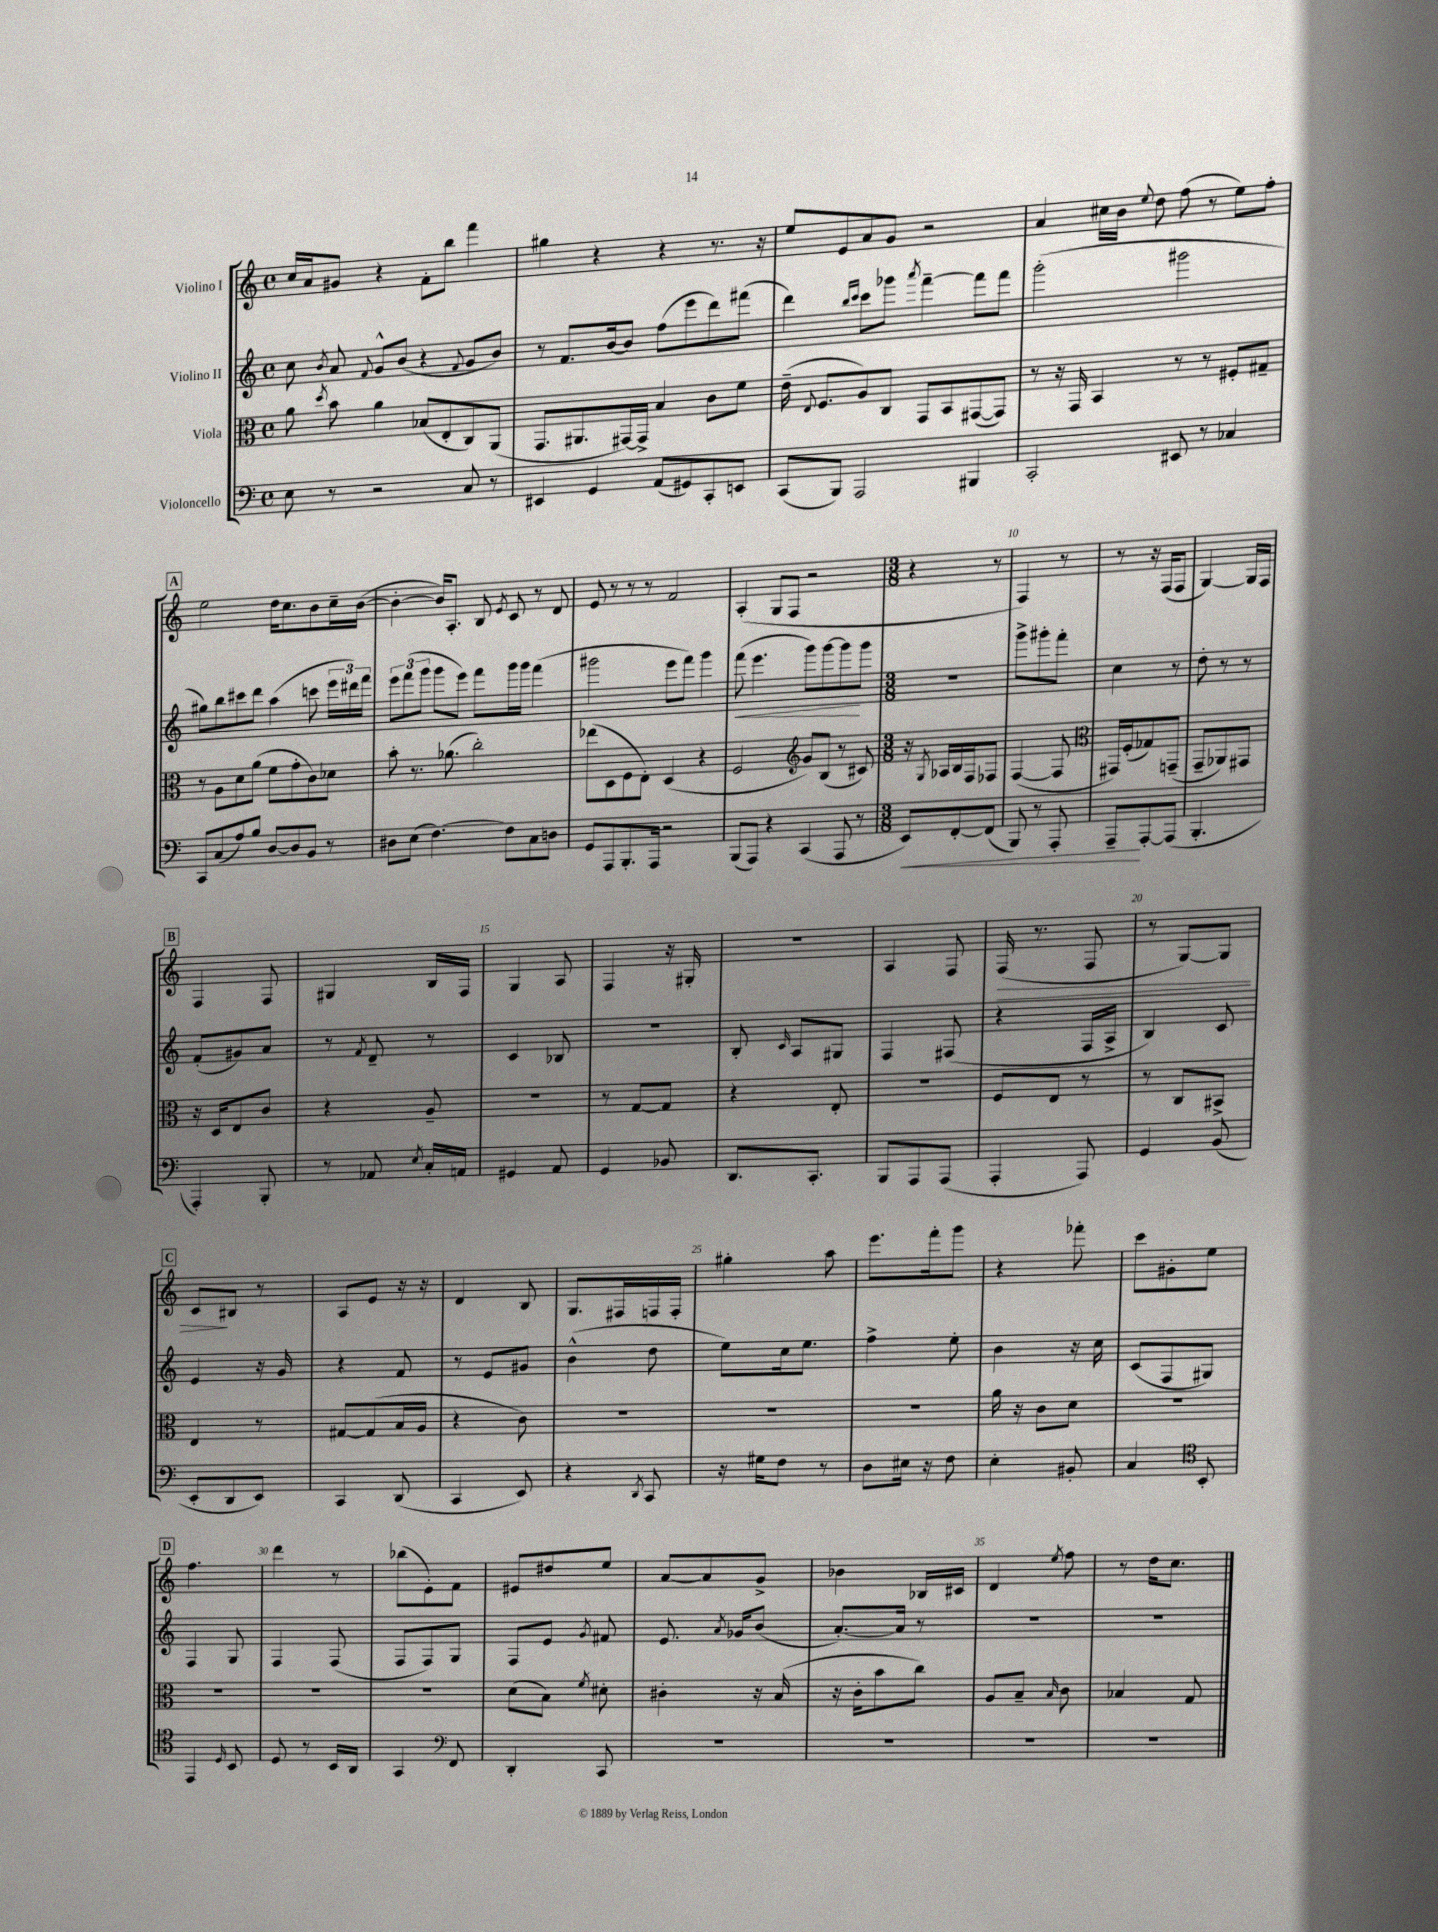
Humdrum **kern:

**kern	**kern	**kern	**kern
*staff4	*staff3	*staff2	*staff1
*clefF4	*clefC3	*clefG2	*clefG2
*k[]	*k[]	*k[]	*k[]
*M4/4	*M4/4	*M4/4	*M4/4
*met(c)	*met(c)	*met(c)	*met(c)
8E	8a	8cc	16cc
.	.	.	16a
.	8qdd	8qb	.
8r	8b	8a	8g#
.	.	8qqf	.
2r	4a	8g^^	4r
.	.	(8b	.
.	(8B-	4r	8f'
.	8E'	.	8bb
.	.	8qqf	.
8C	8C)	8g	4fff
8r	(8AA	8b)	.
=	=	=	=
4EE#	8.GG	8r	4gg#
.	.	8.f	.
.	8.AA#	.	.
4GG	.	.	4r
.	.	[16b	.
.	[16GG#)	8b]	.
.	16GG#^]	.	.
(8AA	4B	(8ff	4r
8GG#)	.	8eee	.
8CC'	8c	8ddd)	8.r
8EE	8f	(8fff#	.
.	.	.	16r
=	=	=	=
(8CC	(16e~	4ddd)	8ee
.	8qqE	.	.
.	8.F	.	.
8BBB)	.	.	8e
.	.	16qqbb	.
.	.	16qqccc	.
2AAA	8A)	8ccc	8a
.	8C	8ggg-	8g
.	.	8qaaa	.
.	8GG	[4fff~	2r
.	8BB	.	.
4BBB#	([8GG#	8fff]	.
.	8GG#])	8fff	.
=	=	=	=
2CC'	8r	(2ggg'	4a
.	16r	.	.
.	16GG	.	.
.	4BB	.	16cc#
.	.	.	16b
.	.	.	8qqee
.	.	.	8dd
8EE#	8r	2ggg#	(8ff
8r	8r	.	8r
4C-	8F#'	.	8ee)
.	8G#~	.	8ff'
=	=	=	=
8CC	8r	8gg#)	2ee
(8C	8A	8bb	.
8A)	8d	8ccc#	.
8B	(8a	8ddd	.
[8D	8f	(4aa	16dd
.	.	.	8.cc
8D]	8g'	.	.
8BB	8c)	8ccc	8b
8r	8d-	24eee	16cc~
.	.	24ddd#)	.
.	.	.	([16b
.	.	24fff	.
=	=	=	=
8D#	8b'	12eee	4b'_
.	.	(12fff	.
(8E	8.r	.	.
.	.	12ggg	.
[4.F)	.	8ggg	16b])
.	(8.a-	.	8.A'
.	.	8eee)	.
.	2cc')	8fff	8B
.	.	.	8qe
8F]	.	16ggg	8c
.	.	16ggg	.
8C	.	(4fff	8r
8D	.	.	8d
=	=	=	=
8GG	(8ee-	2ggg#	8e
8AAA	8D	.	8r
8.BBB'	8F	.	8r
.	8E')	.	8r
16AAA	.	.	.
2r	(4D	8eee	2f
.	.	8fff)	.
.	4r	4ggg#	.
=	=	=	=
(8BBB	2F	(8fff	(4A'
8AAA)	.	4.eee	.
4r	.	.	8G
.	.	.	8F
*	*clefG2	*	*
(4CC	8g)	8ggg)	2r
.	(8B	[8ggg	.
8AAA	8r	8ggg]	.
8r	8c#)	8ggg	.
=	=	=	=
*M3/8	*M3/8	*M3/8	*M3/8
8EE)	16r	4.r	4r
.	8qG	.	.
.	16A-	.	.
[8FF'	16B	.	.
.	16F	.	.
(8FF]	8F-	.	8r
=	=	=	=
8BBB)	([4F	8ggg^	4F)
8r	.	8ggg#'	.
8AAA'	8F]	8fff'	8r
=	=	=	=
*	*clefC3	*	*
8AAA~	16GG#)	4cc	8r
.	(16F'	.	.
[8AAA'	8G-)	.	16r
.	.	.	(16F
(8AAA]	(8GG~	8r	8F
=	=	=	=
4.BBB'	8GG~	8dd'	[4G)
.	8AA-)	8r	.
.	8GG#	8r	16G]
.	.	.	16F
=	=	=	=
4AAA')	16r	(8f'	4F
.	16D	.	.
.	8E	8g#)	.
8BBB'	8c	8a	8F
=	=	=	=
8r	4r	8r	4G#
.	.	8qf	.
8AA-	.	8d~	.
8qE	.	.	.
16C'	8A~	8r	16B
16AA	.	.	16F
=	=	=	=
4GG#	4.r	4c	4G
8AA	.	8B-	8A
=	=	=	=
4GG	8r	4.r	4F
.	[8G	.	.
8BB-	8G]	.	16r
.	.	.	16G#'
=	=	=	=
8.DD	4r	8B'	4.r
.	.	16qqc	.
.	.	8A	.
8.CC'	.	.	.
.	8E'	8G#	.
=	=	=	=
8BBB	4.r	4F	4A
8AAA	.	.	.
(8AAA	.	(8F#	8F
=	=	=	=
4AAA'	8F	4r	(16F
.	.	.	8.r
.	8E	.	.
8AAA)	8r	16F	8F
.	.	16A^	.
=	=	=	=
4GG	8r	4B)	8r
.	8C	.	[8G)
(8BB	8BB#^	8c	8G]
=	=	=	=
8EE'	4E	4e	8c
8DD	.	.	8B#
8EE)	8r	16r	8r
.	.	16g	.
=	=	=	=
4CC	[8G#	4r	8A
.	(8G#]	.	8e
(8DD	16B	8f	16r
.	16A	.	16r
=	=	=	=
4CC	4r	8r	4d
.	.	8e	.
8EE)	8c)	8g#	8B
=	=	=	=
4r	4.r	(4b^^	8.G
.	.	.	16F#
8qDD	.	.	.
8CC	.	8dd	16F
.	.	.	16F'
=	=	=	=
16r	4.r	8ee)	4gg#'
16G#	.	.	.
8F	.	16cc	.
.	.	8.ee	.
8r	.	.	8aa
=	=	=	=
8D	4.r	4ff^	8.eee
16E#	.	.	.
16r	.	.	16fff'
8F	.	8ee'	8ggg
=	=	=	=
4E'	16a	4b	4r
.	16r	.	.
.	8c	.	.
8BB#'	8d	16r	8fff-'
.	.	16cc	.
=	=	=	=
4C	4.r	(8c	8ccc
.	.	8F	8g#'
*clefC4	*	*	*
8BB'	.	8G#)	8ee
=	=	=	=
4EE	4.r	4F	4.ff
16qqD	.	.	.
8BB	.	8G	.
=	=	=	=
8D	4.r	4F	4ddd
8r	.	.	.
16BB	.	(8F	8r
16AA	.	.	.
=	=	=	=
4GG	4.r	8F	(8bb-
.	.	8F)	8e')
*clefF4	*	*	*
8FF	.	8G	8f
=	=	=	=
4DD'	(8d	8F	8e#
.	8B)	8e	8dd#
.	8qf	8qg	.
8CC	8d#'	8f#	8ee
=	=	=	=
4.r	4c#'	8.e	[8a
.	.	.	8a]
.	.	8qa	.
.	.	16g-	.
.	16r	(8b	8g^
.	(16B	.	.
=	=	=	=
4.r	16r	[8.a')	4b-
.	16c'	.	.
.	8b	.	.
.	.	16a]	.
.	8cc)	8r	16B-
.	.	.	16c#
=	=	=	=
4.r	8A	4.r	4d
.	8B~	.	.
.	16qqB	.	8qee
.	8c	.	8ff
=	=	=	=
4.r	4B-	4.r	8r
.	.	.	16dd
.	.	.	8.cc
.	8G	.	.
==	==	==	==
*-	*-	*-	*-
